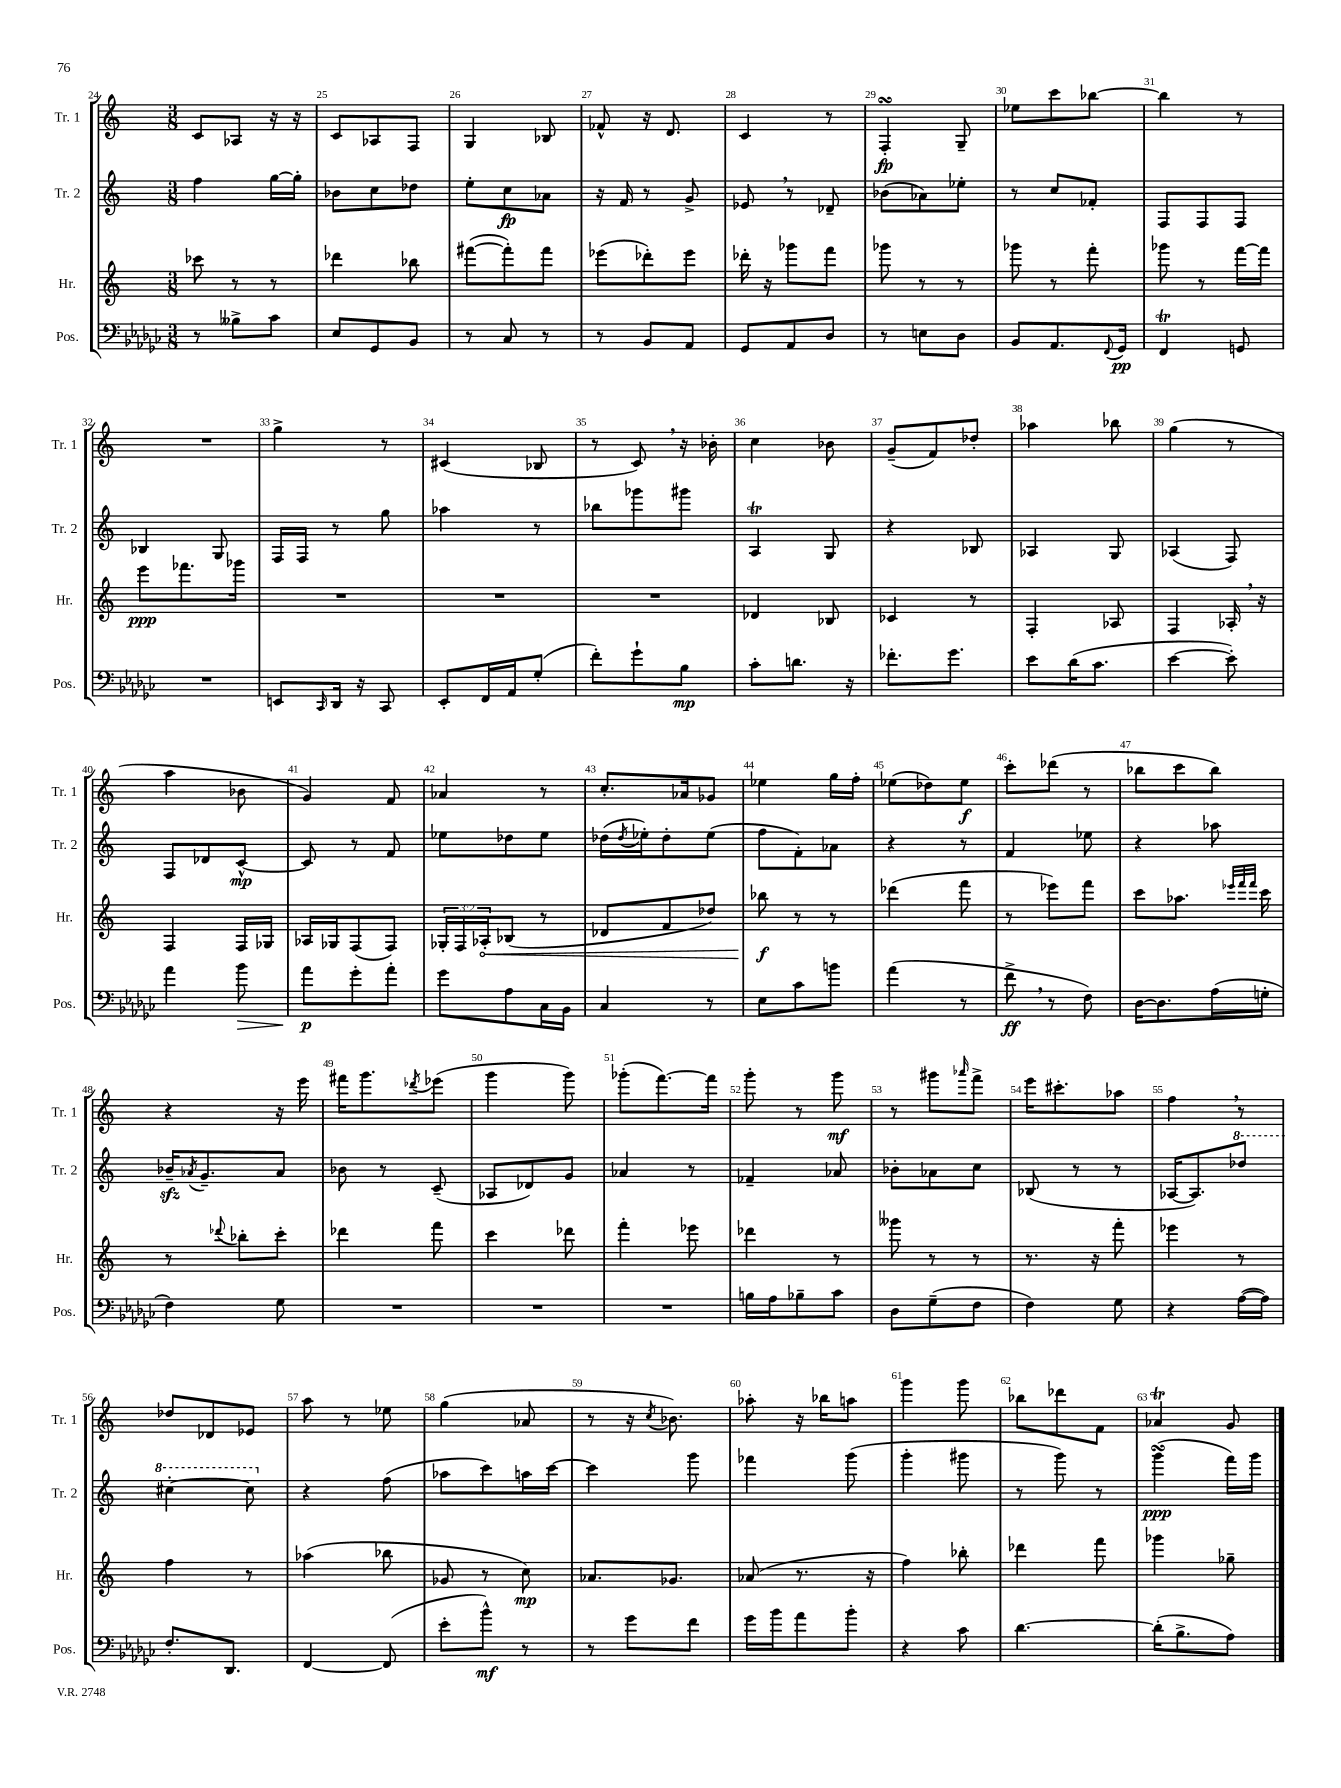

**kern	**dynam	**kern	**dynam	**kern	**dynam	**kern	**dynam
*part4	*part4	*part3	*part3	*part2	*part2	*part1	*part1
*staff4	*staff4	*staff3	*staff3	*staff2	*staff2	*staff1	*staff1
*I"Pos.	*	*I"Hr.	*	*I"Tr. 2	*	*I"Tr. 1	*
*I'Pos.	*	*I'Hr.	*	*I'Tr. 2	*	*I'Tr. 1	*
*clefF4	*	*clefG2	*	*clefG2	*	*clefG2	*
*k[b-e-a-d-g-c-]	*	*k[]	*	*k[]	*	*k[]	*
*M3/8	*	*M3/8	*	*M3/8	*	*M3/8	*
=24	=24	=24	=24	=24	=24	=24	=24
8r	.	8ccc-X\	.	4ff\	.	8c/L	.
8B--X^\L	.	8r	.	.	.	8A-X/J	.
8c-\J	.	8r	.	[16gg\LL	.	16r	.
.	.	.	.	16gg'\JJ]	.	16r	.
=25	=25	=25	=25	=25	=25	=25	=25
8E-/L	.	4ddd-X\	.	8b-X\L	.	8c/L	.
8GG-/	.	.	.	8cc\	.	8A-X/	.
8BB-/J	.	8bb-X\	.	8dd-X\J	.	8F/J	.
=26	=26	=26	=26	=26	=26	=26	=26
8r	.	([8fff#X\L	.	8ee'\L	.	4G/	.
8C-/	.	8fff#'\])	.	8cc\	fp	.	.
8r	.	8fff#\J	.	8a-X\J	.	8B-X/	.
=27	=27	=27	=27	=27	=27	=27	=27
8r	.	(8eee-X\L	.	16r	.	8f-X^^/	.
.	.	.	.	16f/	.	.	.
8BB-/L	.	8ddd-X'\)	.	8r	.	16r	.
.	.	.	.	.	.	8.d/	.
8AA-/J	.	8eee-\J	.	8g^/	.	.	.
=28	=28	=28	=28	=28	=28	=28	=28
8GG-/L	.	16ddd-X'\	.	8e-X,/	.	4c/	.
.	.	16r	.	.	.	.	.
8AA-/	.	8ggg-X\L	.	8r	.	.	.
8D-/J	.	8fff\J	.	8d-X~/	.	8r	.
=29	=29	=29	=29	=29	=29	=29	=29
8r	.	8ggg-X\	.	(8b-X\L	.	4FsSSs'/	fp
8En\L	.	8r	.	8a-X\)	.	.	.
8D-\J	.	8r	.	8ee-X'\J	.	8G~/	.
=30	=30	=30	=30	=30	=30	=30	=30
8BB-/L	.	8ggg-X\	.	8r	.	8ee-X\L	.
8.AA-/	.	8r	.	8cc/L	.	8ccc\	.
.	.	8fff'\	.	8f-X'/J	.	[8bb-X\J	.
8qqFF/	.	.	.	.	.	.	.
16GG-/Jk	pp	.	.	.	.	.	.
=31	=31	=31	=31	=31	=31	=31	=31
4FFt/	.	8ggg-X\	.	8F/L	.	4bb-\]	.
.	.	8r	.	8F/	.	.	.
8GGn/	.	[16fff\LL	.	8F/J	.	8r	.
.	.	16fff\JJ]	.	.	.	.	.
!!LO:LB:g=z
=32	=32	=32	=32	=32	=32	=32	=32
4.r	.	8eee\L	ppp	4B-X/	.	4.r	.
.	.	8.fff-X\	.	.	.	.	.
.	.	.	.	8G/	.	.	.
.	.	16ggg-X\Jk	.	.	.	.	.
=33	=33	=33	=33	=33	=33	=33	=33
8EEn/L	.	4.r	.	16F/LL	.	4gg^\	.
.	.	.	.	16F/JJ	.	.	.
16qqCC-/	.	.	.	.	.	.	.
16DD-/Jk	.	.	.	8r	.	.	.
16r	.	.	.	.	.	.	.
8CC-/	.	.	.	8gg\	.	8r	.
=34	=34	=34	=34	=34	=34	=34	=34
8EE-'/L	.	4.r	.	4aa-X\	.	(4c#X/	.
16FF/L	.	.	.	.	.	.	.
16AA-/J	.	.	.	.	.	.	.
(8G-'/J	.	.	.	8r	.	8B-X/	.
=35	=35	=35	=35	=35	=35	=35	=35
8f'\L)	.	4.r	.	8bb-X\L	.	8r	.
8g-`\	.	.	.	8ggg-X\	.	8c,/)	.
8B-\J	mp	.	.	8ggg#X\J	.	16r	.
.	.	.	.	.	.	16b-X'\	.
=36	=36	=36	=36	=36	=36	=36	=36
8c-'\L	.	4d-X/	.	4AT/	.	4cc\	.
8.dn\J	.	.	.	.	.	.	.
.	.	8B-X/	.	8G/	.	8b-X\	.
16r	.	.	.	.	.	.	.
=37	=37	=37	=37	=37	=37	=37	=37
8.f-X'\L	.	4c-X/	.	4r	.	(8g~/L	.
.	.	.	.	.	.	8f/)	.
8.g-\J	.	.	.	.	.	.	.
.	.	8r	.	8B-X/	.	8dd-X'/J	.
=38	=38	=38	=38	=38	=38	=38	=38
8e-\L	.	4F'/	.	4A-X/	.	4aa-X\	.
(16d-\K	.	.	.	.	.	.	.
8.c-\J	.	.	.	.	.	.	.
.	.	8A-X/	.	8G/	.	8bb-X\	.
=39	=39	=39	=39	=39	=39	=39	=39
[4e-\	.	4F/	.	(4A-X/	.	(4gg\	.
8e-'\])	.	16A-X',/	.	8F/)	.	8r	.
.	.	16r	.	.	.	.	.
!!LO:LB:g=z
=40	=40	=40	=40	=40	=40	=40	=40
4a-\	.	4F/	.	8F/L	.	4aa\	.
.	.	.	.	8d-X/	.	.	.
!	!LO:HP:b	!	!	!	!	!	!
8b-\	>	16F/LL	.	[8c^^/J	mp	8b-X\	.
.	.	16G-X/JJ	.	.	.	.	.
=41	=41	=41	=41	=41	=41	=41	=41
8a-\L	p	16A-X/LL	.	8c/]	.	4g/)	.
.	.	16G-X/J	.	.	.	.	.
8g-'\	]	(8F/	.	8r	.	.	.
8a-'\J	.	8F/J)	.	8f/	.	8f/	.
=42	=42	=42	=42	=42	=42	=42	=42
8g-\L	.	24G-X'/LL	.	8ee-X\L	.	4a-X/	.
.	.	24F/	.	.	.	.	.
!	!	!	!LO:HP:b	!	!	!	!
.	.	24A-X'/J	<	.	.	.	.
8A-\	.	(8B-X/J	.	8dd-X\	.	.	.
16C-\L	.	8r	.	8ee-\J	.	8r	.
16BB-\JJ	.	.	.	.	.	.	.
=43	=43	=43	=43	=43	=43	=43	=43
4C-/	.	8d-X/L	.	(16dd-X\LL	.	8.cc'/L	.
.	.	.	.	8qdd-/	.	.	.
.	.	.	.	16ee-X'\J)	.	.	.
.	.	8f/	.	8dd-'\	.	.	.
.	.	.	.	.	.	16a-X/k	.
8r	.	8dd-X/J)	.	(8ee-\J	.	8g-X/J	.
=44	=44	=44	=44	=44	=44	=44	=44
8E-\L	.	8bb-X\	f	8ff\L	.	4ee-X\	.
8c-\	.	8r	[	8f'\)	.	.	.
8bn\J	.	8r	.	8a-X\J	.	16gg\LL	.
.	.	.	.	.	.	16ff'\JJ	.
=45	=45	=45	=45	=45	=45	=45	=45
(4a-\	.	(4ddd-X\	.	4r	.	(8ee-X\L	.
.	.	.	.	.	.	8dd-X\)	.
8r	.	8fff\	.	8r	.	8ee-\J	f
=46	=46	=46	=46	=46	=46	=46	=46
8f^,\	ff	8r	.	4f/	.	8ccc'\L	.
8r	.	8eee-X\L)	.	.	.	(8ddd-X\J	.
8F\)	.	8fff\J	.	8ee-X\	.	8r	.
=47	=47	=47	=47	=47	=47	=47	=47
[16D-\KL	.	8ccc\L	.	4r	.	8bb-X\L	.
8.D-\]	.	.	.	.	.	.	.
.	.	8.aa-X\J	.	.	.	8ccc\	.
(16A-\L	.	.	.	8aa-X\	.	8bb-\J)	.
.	.	32qqeee-X/LLL	.	.	.	.	.
.	.	32qqfff/	.	.	.	.	.
.	.	32qqfff/JJJ	.	.	.	.	.
16Gn'\JJ	.	16ccc\	.	.	.	.	.
!!LO:LB:g=z
=48	=48	=48	=48	=48	=48	=48	=48
4F\)	.	8r	.	16b-Xzz~/KL	.	4r	.
.	.	.	.	8qa-X/	.	.	.
.	.	.	.	8.g~/	.	.	.
.	.	8qqddd-X/	.	.	.	.	.
.	.	8bb-X'\L	.	.	.	.	.
8G-\	.	8ccc'\J	.	8a-/J	.	16r	.
.	.	.	.	.	.	16eee\	.
=49	=49	=49	=49	=49	=49	=49	=49
4.r	.	4ddd-X\	.	8b-X\	.	16fff#X\KL	.
.	.	.	.	.	.	8.ggg\	.
.	.	.	.	8r	.	.	.
.	.	.	.	.	.	8qddd-X/	.
.	.	8fff\	.	(8c~/	.	(8eee-X\J	.
=50	=50	=50	=50	=50	=50	=50	=50
4.r	.	4ccc\	.	8A-X/L	.	4ggg\	.
.	.	.	.	8d-X/)	.	.	.
.	.	8ddd-X\	.	8g/J	.	8ggg\)	.
=51	=51	=51	=51	=51	=51	=51	=51
4.r	.	4fff'\	.	4a-X/	.	(8ggg-X'\L	.
.	.	.	.	.	.	[8.fff\)	.
.	.	8eee-X\	.	8r	.	.	.
.	.	.	.	.	.	16fff\Jk]	.
=52	=52	=52	=52	=52	=52	=52	=52
16Bn\LL	.	4ddd-X\	.	4f-X~/	.	8ggg'\	.
16A-\J	.	.	.	.	.	.	.
8B-X~\	.	.	.	.	.	8r	.
8c-\J	.	8r	.	8a-X/	.	8ggg\	mf
=53	=53	=53	=53	=53	=53	=53	=53
8D-\L	.	8ggg--X\	.	8b-X'\L	.	8r	.
(8G-~\	.	8r	.	8a-X\	.	8ggg#X\L	.
.	.	.	.	.	.	16qqaaa-X/	.
8F\J	.	8r	.	8cc\J	.	8fff^\J	.
=54	=54	=54	=54	=54	=54	=54	=54
4F\)	.	8.r	.	(8B-X/	.	16eee\KL	.
.	.	.	.	.	.	8.ccc#X'\	.
.	.	.	.	8r	.	.	.
.	.	16r	.	.	.	.	.
8G-\	.	8fff'\	.	8r	.	8aa-X\J	.
=55	=55	=55	=55	=55	=55	=55	=55
4r	.	4eee-X\	.	[16A-X/KL	.	4ff,\	.
.	.	.	.	8.A-/])	.	.	.
*	*	*	*	*8va	*	*	*
([16A-\LL	.	8r	.	8ddd-X/J	.	8r	.
16A-\JJ])	.	.	.	.	.	.	.
!!LO:LB:g=z
=56	=56	=56	=56	=56	=56	=56	=56
8.F'/L	.	4ff\	.	[4ccc#X'\	.	8dd-X/L	.
.	.	.	.	.	.	8d-X/	.
8.DD-/J	.	.	.	.	.	.	.
.	.	8r	.	8ccc#\]	.	8e-X/J	.
=57	=57	=57	=57	=57	=57	=57	=57
*	*	*	*	*X8va	*	*	*
[4FF/	.	(4aa-X\	.	4r	.	8aa\	.
.	.	.	.	.	.	8r	.
(8FF/]	.	8bb-X\	.	(8ff\	.	8ee-X\	.
=58	=58	=58	=58	=58	=58	=58	=58
8e-'\L	.	8g-X/	.	8aa-X\L	.	(4gg\	.
8b-^^\J)	mf	8r	.	8ccc\)	.	.	.
8r	.	8cc\)	mp	16aan\L	.	8a-X/	.
.	.	.	.	[16ccc\JJ	.	.	.
=59	=59	=59	=59	=59	=59	=59	=59
8r	.	8.a-X/L	.	4ccc\]	.	8r	.
8g-\L	.	.	.	.	.	16r	.
.	.	.	.	.	.	8qcc/	.
.	.	8.g-X/J	.	.	.	8.b-X\)	.
8f\J	.	.	.	8ggg\	.	.	.
=60	=60	=60	=60	=60	=60	=60	=60
16g-\LL	.	(8a-X/	.	4fff-X\	.	8aa-X'\	.
16b-\J	.	.	.	.	.	.	.
8a-\	.	8.r	.	.	.	16r	.
.	.	.	.	.	.	16bb-X\KL	.
8b-'\J	.	.	.	(8ggg\	.	8aan\J	.
.	.	16r	.	.	.	.	.
=61	=61	=61	=61	=61	=61	=61	=61
4r	.	4ff\)	.	4ggg'\	.	4ggg\	.
8c-\	.	8bb-X'\	.	8ggg#X\	.	8ggg\	.
=62	=62	=62	=62	=62	=62	=62	=62
[4.d-\	.	4ddd-X\	.	8r	.	8bb-X\L	.
.	.	.	.	8ggg\)	.	8ddd-X\	.
.	.	8fff\	.	8r	.	8f\J	.
=63	=63	=63	=63	=63	=63	=63	=63
(16d-'\KL]	.	4ggg-X\	.	(4gggsSSS\	ppp	4a-XT/	.
8.B-^\	.	.	.	.	.	.	.
8A-\J)	.	8gg-X~\	.	16fff\LL)	.	8g/	.
.	.	.	.	16ggg\JJ	.	.	.
==	==	==	==	==	==	==	==
*-	*-	*-	*-	*-	*-	*-	*-
